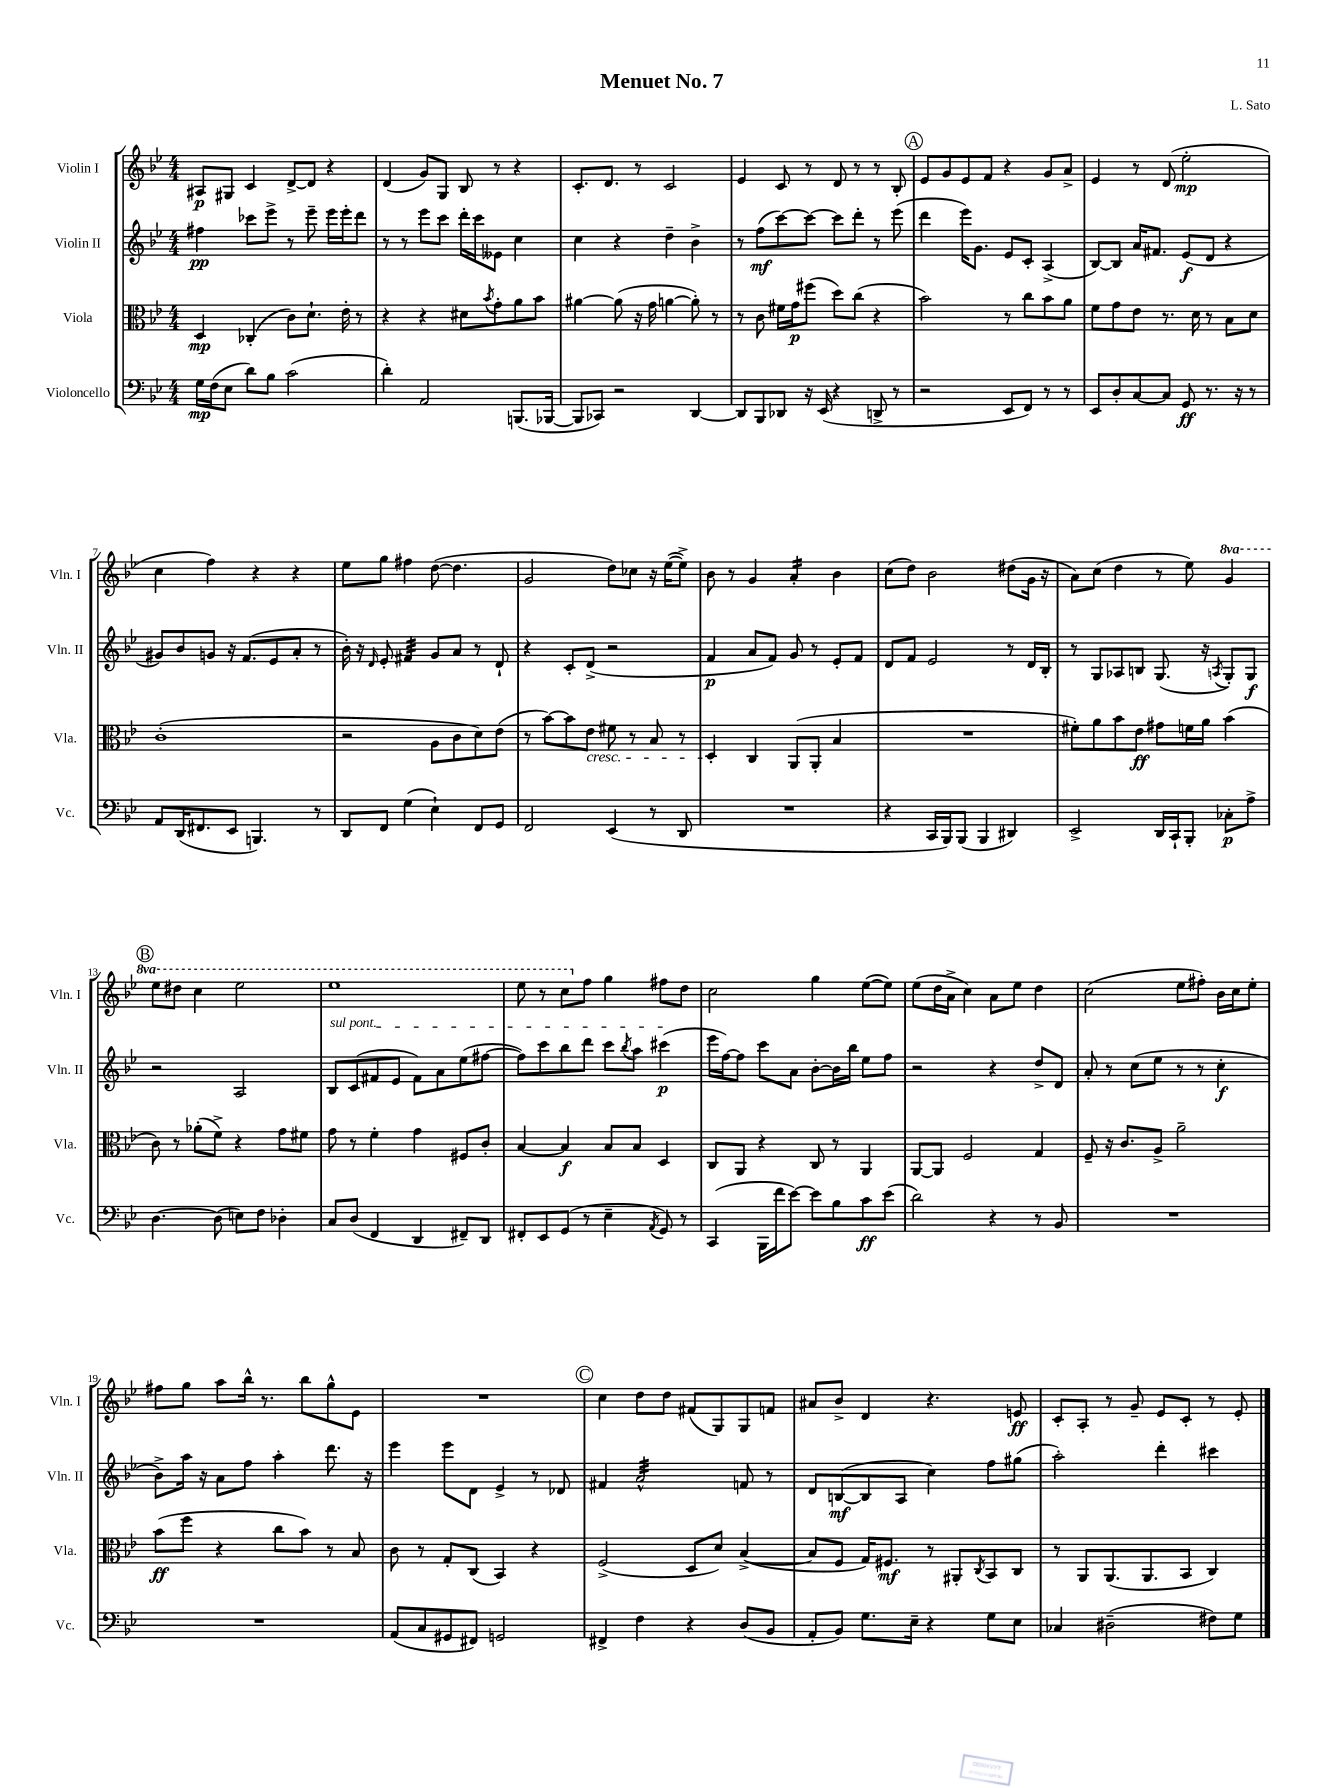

**kern	**kern	**kern	**kern
*staff4	*staff3	*staff2	*staff1
*clefF4	*clefC3	*clefG2	*clefG2
*k[b-e-]	*k[b-e-]	*k[b-e-]	*k[b-e-]
*M4/4	*M4/4	*M4/4	*M4/4
16G	4D	4ff#	8A#
(16F	.	.	.
8E-	.	.	8G#
8d)	(4C-'	8ccc-	4c
8B-	.	8eee-^	.
(2c	8c)	8r	[8d^
.	8.d`	8eee-~	8d]
.	.	16eee-	4r
.	16e-'	16eee-'	.
.	8r	8ddd	.
=	=	=	=
4d')	4r	8r	(4d
.	.	8r	.
2AA	4r	8eee-	8g)
.	.	8ccc	8G
.	8d#	16ddd'	8B-
.	.	16ccc	.
.	8qb-	.	.
.	8g'	8e--	8r
(8.BBB	8a	4cc	4r
.	8b-	.	.
[16BBB-	.	.	.
=	=	=	=
8BBB-]	[4a#	4cc	8.c'
8CC-)	.	.	.
.	.	.	8.d
2r	(8a#]	4r	.
.	16r	.	8r
.	16g	.	.
.	[4a	4dd~	2c
[4DD	8a'])	4b-^	.
.	8r	.	.
=	=	=	=
8DD]	8r	8r	4e-
8BBB-	8c	(8ff	.
8DD-	16f#	[8ccc)	8c
.	16g	.	.
16r	(8ff#	8ccc_	8r
(16EE-	.	.	.
4r	8dd)	8ccc]	8d
.	(8cc	8ddd'	8r
8DD^	4r	8r	8r
8r	.	(8eee-	8B-'
=	=	=	=
2r	2b-)	4ddd	8e-
.	.	.	8g
.	.	16eee-)	8e-
.	.	8.g	.
.	.	.	8f
8EE-	8r	8e-	4r
8FF)	8cc	8c'	.
8r	8b-	(4A^	8g
8r	8a	.	8a^
=	=	=	=
8EE-	8f	[8B-)	4e-
8D'	8g	8B-]	.
[8C	8e-	16a	8r
.	.	8.f#	.
8C]	8.r	.	(8d
8GG	.	(8e-	2ee-'
.	16d	.	.
8.r	8r	8d	.
.	8B-	4r	.
16r	.	.	.
8r	8d	.	.
=	=	=	=
8AA	(1c'	8g#)	4cc
(16DD	.	8b-	.
8.FF#	.	.	.
.	.	8g	4ff)
8EE-	.	16r	.
.	.	(8.f	.
4.BBB)	.	.	4r
.	.	8e-	.
.	.	8a'	4r
8r	.	8r	.
=	=	=	=
8DD	2r	16b-')	8ee-
.	.	16r	.
.	.	16qqd	.
8FF	.	8e-'	8gg
(4G	.	4f#	4ff#
4E-`)	8A	8g	([8dd
.	8c	8a	4.dd]
8FF	8d)	8r	.
8GG	(8e-	8d`	.
=	=	=	=
2FF	8r	4r	2g
.	[8b-)	.	.
.	8b-]	8c'	.
.	8e-	(8d^	.
(4EE-	8f#	2r	8dd)
.	8r	.	8cc-
8r	8B-	.	16r
.	.	.	([16ee-
8DD	8r	.	8ee-^])
=	=	=	=
1r	4D'	4f	8b-
.	.	.	8r
.	4C	8a	4g
.	.	8f)	.
.	(8AA	8g	4a'
.	8AA'	8r	.
.	4B-	8e-'	4b-
.	.	8f	.
=	=	=	=
4r	1r	8d	(8cc
.	.	8f	8dd)
16CC	.	2e-	2b-
16BBB-)	.	.	.
(8BBB-	.	.	.
4BBB-	.	.	.
4DD#)	.	8r	(8dd#
.	.	16d	16g
.	.	16B-'	16r
=	=	=	=
2EE-^	8f#')	8r	8a)
.	8a	8G	(8cc
.	8b-	8A-	4dd
.	8e-	8B	.
16DD	8g#	(8.G	8r
16CC`	.	.	.
8BBB-'	16f	.	8ee-)
.	16a	16r	.
.	.	8qA	.
8C-'	(4b-	8G')	4gg
8A^	.	8G	.
=	=	=	=
[4.D	8c)	2r	8eee-
.	8r	.	8ddd#
.	(8a-'	.	4ccc
(8D]	8f^)	.	.
8E)	4r	2A	2eee-
8F	.	.	.
4D-'	8g	.	.
.	8f#	.	.
=	=	=	=
8C	8g	8B-	1eee-
(8D	8r	(8c	.
4FF	4f'	8f#	.
.	.	8e-	.
4DD	4g	8f#)	.
.	.	8a	.
8FF#~)	8F#	(8ee-	.
8DD	8c'	[8ff#	.
=	=	=	=
8FF#'	[4B-	8ff#])	8eee-
8EE-	.	8ccc	8r
(8GG	4B-]	8bb-	8ccc
8r	.	8ddd	8ff
4E-~	8B-	8ccc	4gg
.	.	8qbb-	.
.	8B-	8aa	.
8qAA	.	.	.
8GG)	4D	(4ccc#	8ff#
8r	.	.	8dd
=	=	=	=
(4CC	8C	16eee-	2cc
.	.	[16ff)	.
.	8AA	8ff]	.
16BBB-	4r	8ccc	.
16f	.	.	.
[8e-)	.	8a	.
8e-]	8C	[8b-'	4gg
8B-	8r	16b-]	.
.	.	16bb-	.
8c	4AA	8ee-	([8ee-
(8e-	.	8ff	8ee-])
=	=	=	=
2d)	[8AA	2r	(8ee-
.	8AA]	.	16dd
.	.	.	16a^
.	2F	.	4cc)
4r	.	4r	8a
.	.	.	8ee-
8r	4G	8dd^	4dd
8BB-	.	8d	.
=	=	=	=
1r	8F~	8a'	(2cc
.	16r	8r	.
.	8.c	.	.
.	.	(8cc	.
.	8A^	8ee-	.
.	2a~	8r	8ee-
.	.	8r	8ff#')
.	.	4cc'	16b-
.	.	.	16cc
.	.	.	8ee-'
=	=	=	=
1r	(8b-	8b-^)	8ff#
.	8ff	16aa	8gg
.	.	16r	.
.	4r	8a	8aa
.	.	8ff	16bb-^^
.	.	.	8.r
.	8cc	4aa'	.
.	8b-)	.	8bb-
.	8r	8.ddd	8gg^^
.	8B-	.	8e-
.	.	16r	.
=	=	=	=
(8AA	8c	4eee-	1r
8C	8r	.	.
8GG#	8G'	8eee-	.
8FF#)	(8C	8d	.
2GG	4BB-)	4e-^	.
.	4r	8r	.
.	.	8d-	.
=	=	=	=
4FF#^	(2F^	4f#	4cc
4F	.	2a^^	8dd
.	.	.	8dd
4r	8D	.	(8f#
.	8d)	.	8G)
(8D	([4B-^	8f	8G
8BB-	.	8r	8f
=	=	=	=
8AA'	8B-]	8d	8a#
8BB-)	8F	([8B	8b-^
8.G	16G)	8B]	4d
.	8.F#	.	.
.	.	8A	.
16E-~	.	.	.
4r	8r	4cc)	4.r
.	8AA#'	.	.
.	8qC	.	.
8G	8BB-	8ff	.
8E-	8C	(8gg#	8e
=	=	=	=
4C-	8r	2aa')	8c'
.	8AA	.	8A'
(2D#~	(8.AA	.	8r
.	.	.	8g~
.	8.AA	.	.
.	.	4ddd'	8e-
.	8BB-	.	8c'
8F#)	4C)	4ccc#	8r
8G	.	.	8e-'
==	==	==	==
*-	*-	*-	*-
